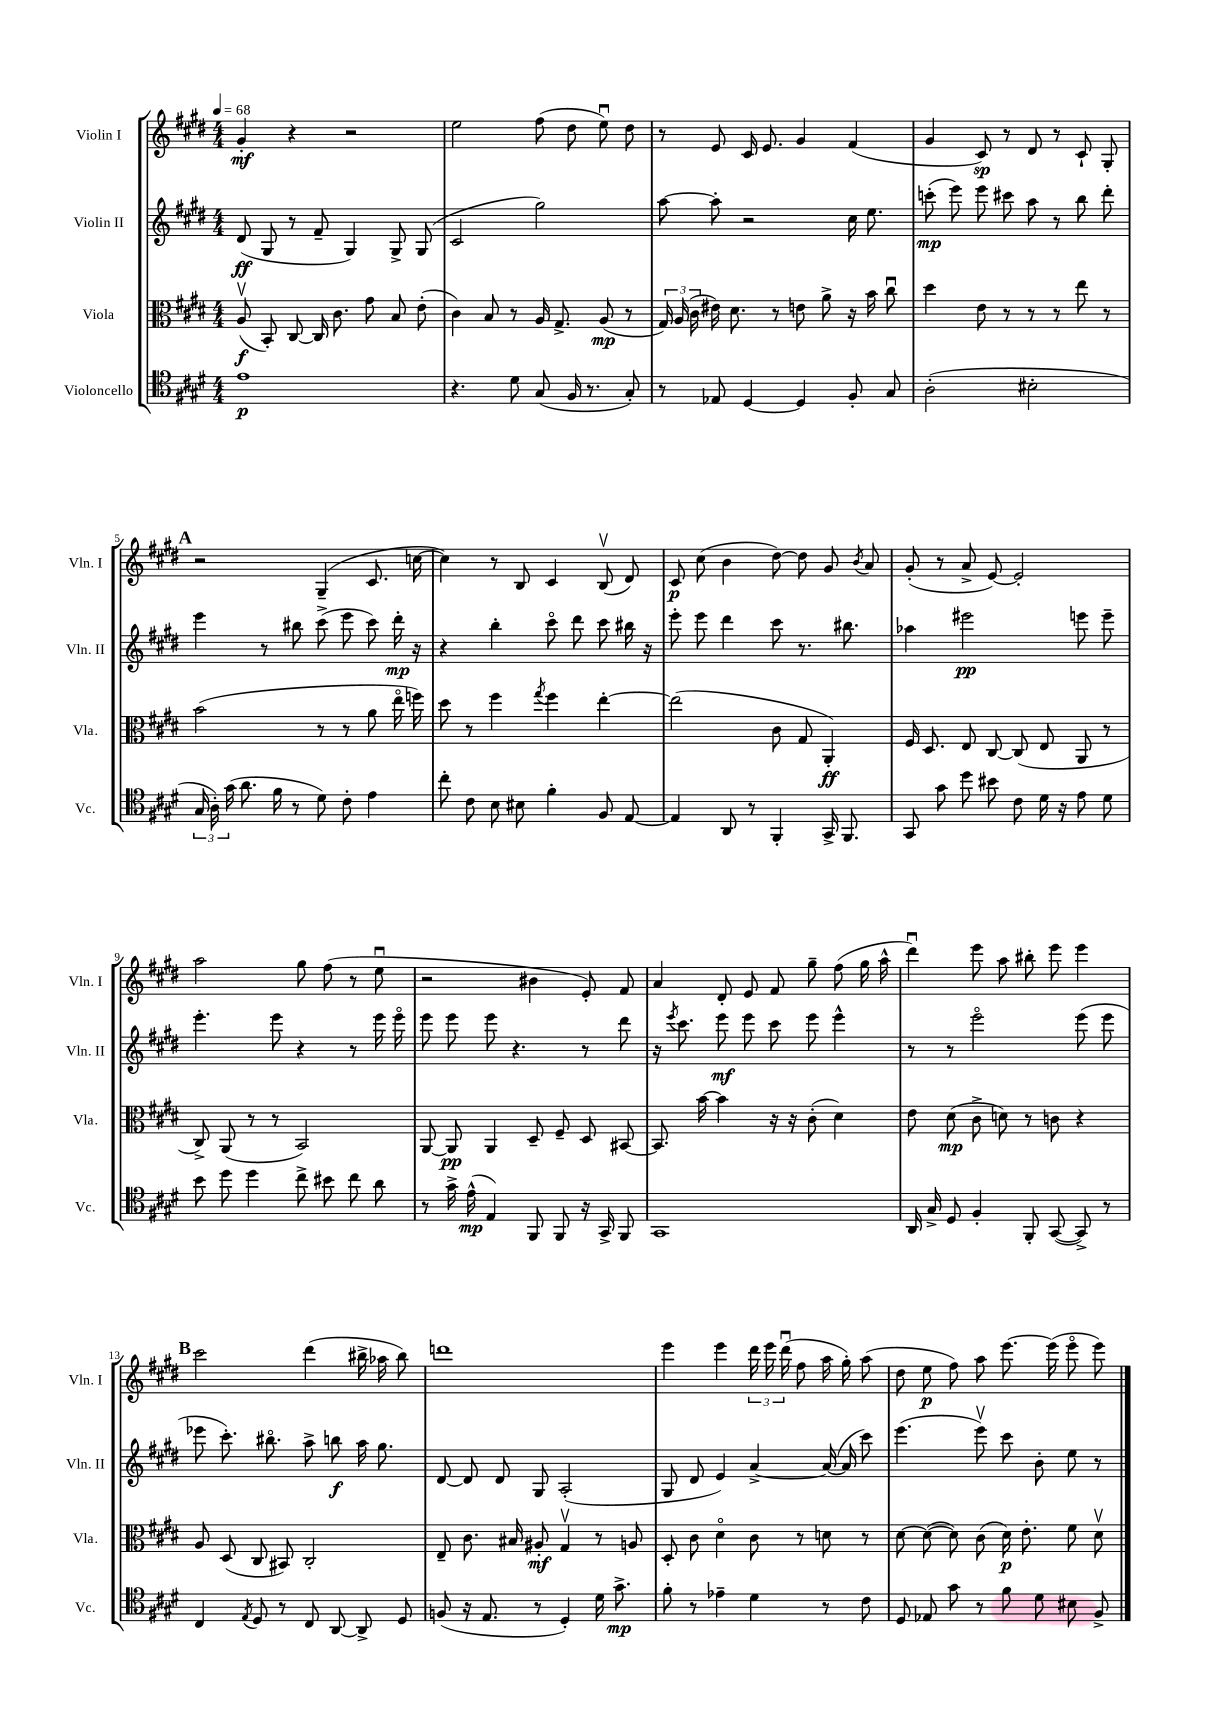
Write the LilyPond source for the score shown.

<<
\new StaffGroup <<
\new Staff = "s0" \with { instrumentName = "Violin I" shortInstrumentName = "Vln. I" } {
    \clef treble \key e \major \numericTimeSignature \time 4/4 \tempo 4 = 68
    \autoBeamOff gis'4-.\mf r4 r2 |
    e''2 fis''8( dis''8 e''8\downbow) dis''8 |
    r8 e'8 cis'16 e'8. gis'4 fis'4( |
    gis'4 cis'8\sp) r8 dis'8 r8 cis'8-! gis8-. |
    \mark \markup { \bold "A" } r2 gis4--( cis'8. c''16~ |
    c''4) r8 b8 cis'4 b8\upbow( dis'8) |
    cis'8\p cis''8( b'4 dis''8~) dis''8 gis'8 \acciaccatura { b'8 } a'8 |
    gis'8-.( r8 a'8-> e'8~) e'2-. |
    a''2 gis''8 fis''8( r8 e''8\downbow |
    r2 bis'4 e'8-.) fis'8 |
    a'4 dis'8-. e'8 fis'8 gis''8-- fis''8( gis''16 a''16-^ |
    dis'''4\downbow) e'''8 a''8 bis''8-. e'''8 e'''4 |
    \mark \markup { \bold "B" } cis'''2 dis'''4( bis''16-> aes''16 bis''8) |
    d'''1 |
    e'''4 e'''4 \tuplet 3/2 { dis'''16 e'''16 dis'''16\downbow( } fis''8 a''16 gis''16-.) a''8( |
    dis''8 e''8\p fis''8) a''8 e'''8.~ e'''16( e'''8\flageolet e'''8) \bar "|." |
}
\new Staff = "s1" \with { instrumentName = "Violin II" shortInstrumentName = "Vln. II" } {
    \clef treble \key e \major \numericTimeSignature \time 4/4
    \autoBeamOff dis'8\ff( gis8 r8 fis'8-- gis4) gis8-> gis8( |
    cis'2 gis''2) |
    a''8~ a''8-. r2 cis''16 e''8. |
    c'''8-.\mp( e'''8) e'''8 cis'''8 a''8 r8 b''8 dis'''8-. |
    \mark \markup { \bold "A" } e'''4 r8 bis''8 cis'''8->( e'''8 cis'''8) dis'''16-.\mp r16 |
    r4 b''4-. cis'''8\flageolet dis'''8 cis'''8 bis''16 r16 |
    e'''8-. e'''8 dis'''4 cis'''8 r8. bis''8. |
    aes''4 eis'''2\pp e'''8 e'''8-- |
    e'''4.-. e'''8 r4 r8 e'''16 e'''16\flageolet |
    e'''8 e'''8 e'''8 r4. r8 dis'''8 |
    r16 \acciaccatura { e'''8 } cis'''8. e'''8\mf e'''8 cis'''8 e'''8 e'''4-^ |
    r8 r8 e'''2\flageolet e'''8( e'''8 |
    \mark \markup { \bold "B" } ees'''8 cis'''8.-.) bis''8.\flageolet a''8-> b''8\f a''16 gis''8. |
    dis'8~ dis'8 dis'8 gis8 a2-.( |
    gis8 dis'8 e'4) a'4~-> a'16~( a'16 cis'''8) |
    e'''4.( e'''8\upbow) cis'''8 b'8-. e''8 r8 \bar "|." |
}
\new Staff = "s2" \with { instrumentName = "Viola" shortInstrumentName = "Vla." } {
    \clef alto \key e \major \numericTimeSignature \time 4/4
    \autoBeamOff a8\upbow\f( b,8-.) cis8~ cis16 cis'8. gis'8 b8 e'8-.( |
    cis'4) b8 r8 a16 gis8.-> a8\mp( r8 |
    \tuplet 3/2 { gis16) a16( cis'16 } eis'16) dis'8. r8 e'8 a'8-> r16 b'16 cis''8\downbow |
    dis''4 e'8 r8 r8 r8 e''8 r8 |
    \mark \markup { \bold "A" } b'2( r8 r8 a'8 e''16\flageolet f''16) |
    dis''8 r8 fis''4 \acciaccatura { gis''8 } fis''4 e''4~-. |
    e''2( cis'8 gis8 a,4-.\ff) |
    fis16 dis8. e8 cis8~ cis8( e8 a,8 r8 |
    cis8->) a,8( r8 r8 b,2) |
    a,8~ a,8\pp a,4 dis8-- fis8-- dis8 bis,8~ |
    bis,8. b'16~ b'4 r16 r16 cis'8-.( dis'4) |
    e'8 dis'8\mp( cis'8-> d'8) r8 c'8 r4 |
    \mark \markup { \bold "B" } a8 dis8( cis8 bis,8) cis2-. |
    e8-- cis'8. bis16 ais8-.\mf gis4\upbow r8 a8 |
    dis8-. cis'8 dis'4\flageolet cis'8 r8 d'8 r8 |
    dis'8~ dis'8~( dis'8) cis'8( dis'16\p) e'8.-. fis'8 dis'8\upbow \bar "|." |
}
\new Staff = "s3" \with { instrumentName = "Violoncello" shortInstrumentName = "Vc." } {
    \clef tenor \key e \major \numericTimeSignature \time 4/4
    \autoBeamOff e'1\p |
    r4. dis'8 gis8( fis16 r8. gis8-.) |
    r8 ees8 dis4~ dis4 fis8-. gis8 |
    a2-.( bis2-. |
    \mark \markup { \bold "A" } \tuplet 3/2 { gis16 a16-.) gis'16( } a'8. fis'16 r8 dis'8) cis'8-. e'4 |
    cis''8-. cis'8 b8 bis8 fis'4-. fis8 e8~ |
    e4 a,8 r8 fis,4-. gis,16-> fis,8. |
    gis,8 gis'8 dis''8 bis'8 cis'8 dis'16 r16 e'8 dis'8 |
    b'8 dis''8 dis''4 cis''8-> bis'8 cis''8 a'8 |
    r8 gis'16-> e'16-^\mp( e4) fis,8 fis,8 r16 gis,16-> fis,8 |
    gis,1 |
    a,16 gis16-> dis8 fis4-. fis,8-. gis,8~( gis,8->) r8 |
    \mark \markup { \bold "B" } cis4 \acciaccatura { e8 } dis8 r8 cis8 a,8~ a,8-> dis8 |
    f8( r16 e8. r8 dis4-.) dis'16 gis'8.->\mp |
    fis'8-. r8 ees'4-- dis'4 r8 cis'8 |
    dis8 ees8 gis'8 r8 fis'8 dis'8 bis8 fis8-> \bar "|." |
}
>>
>>
